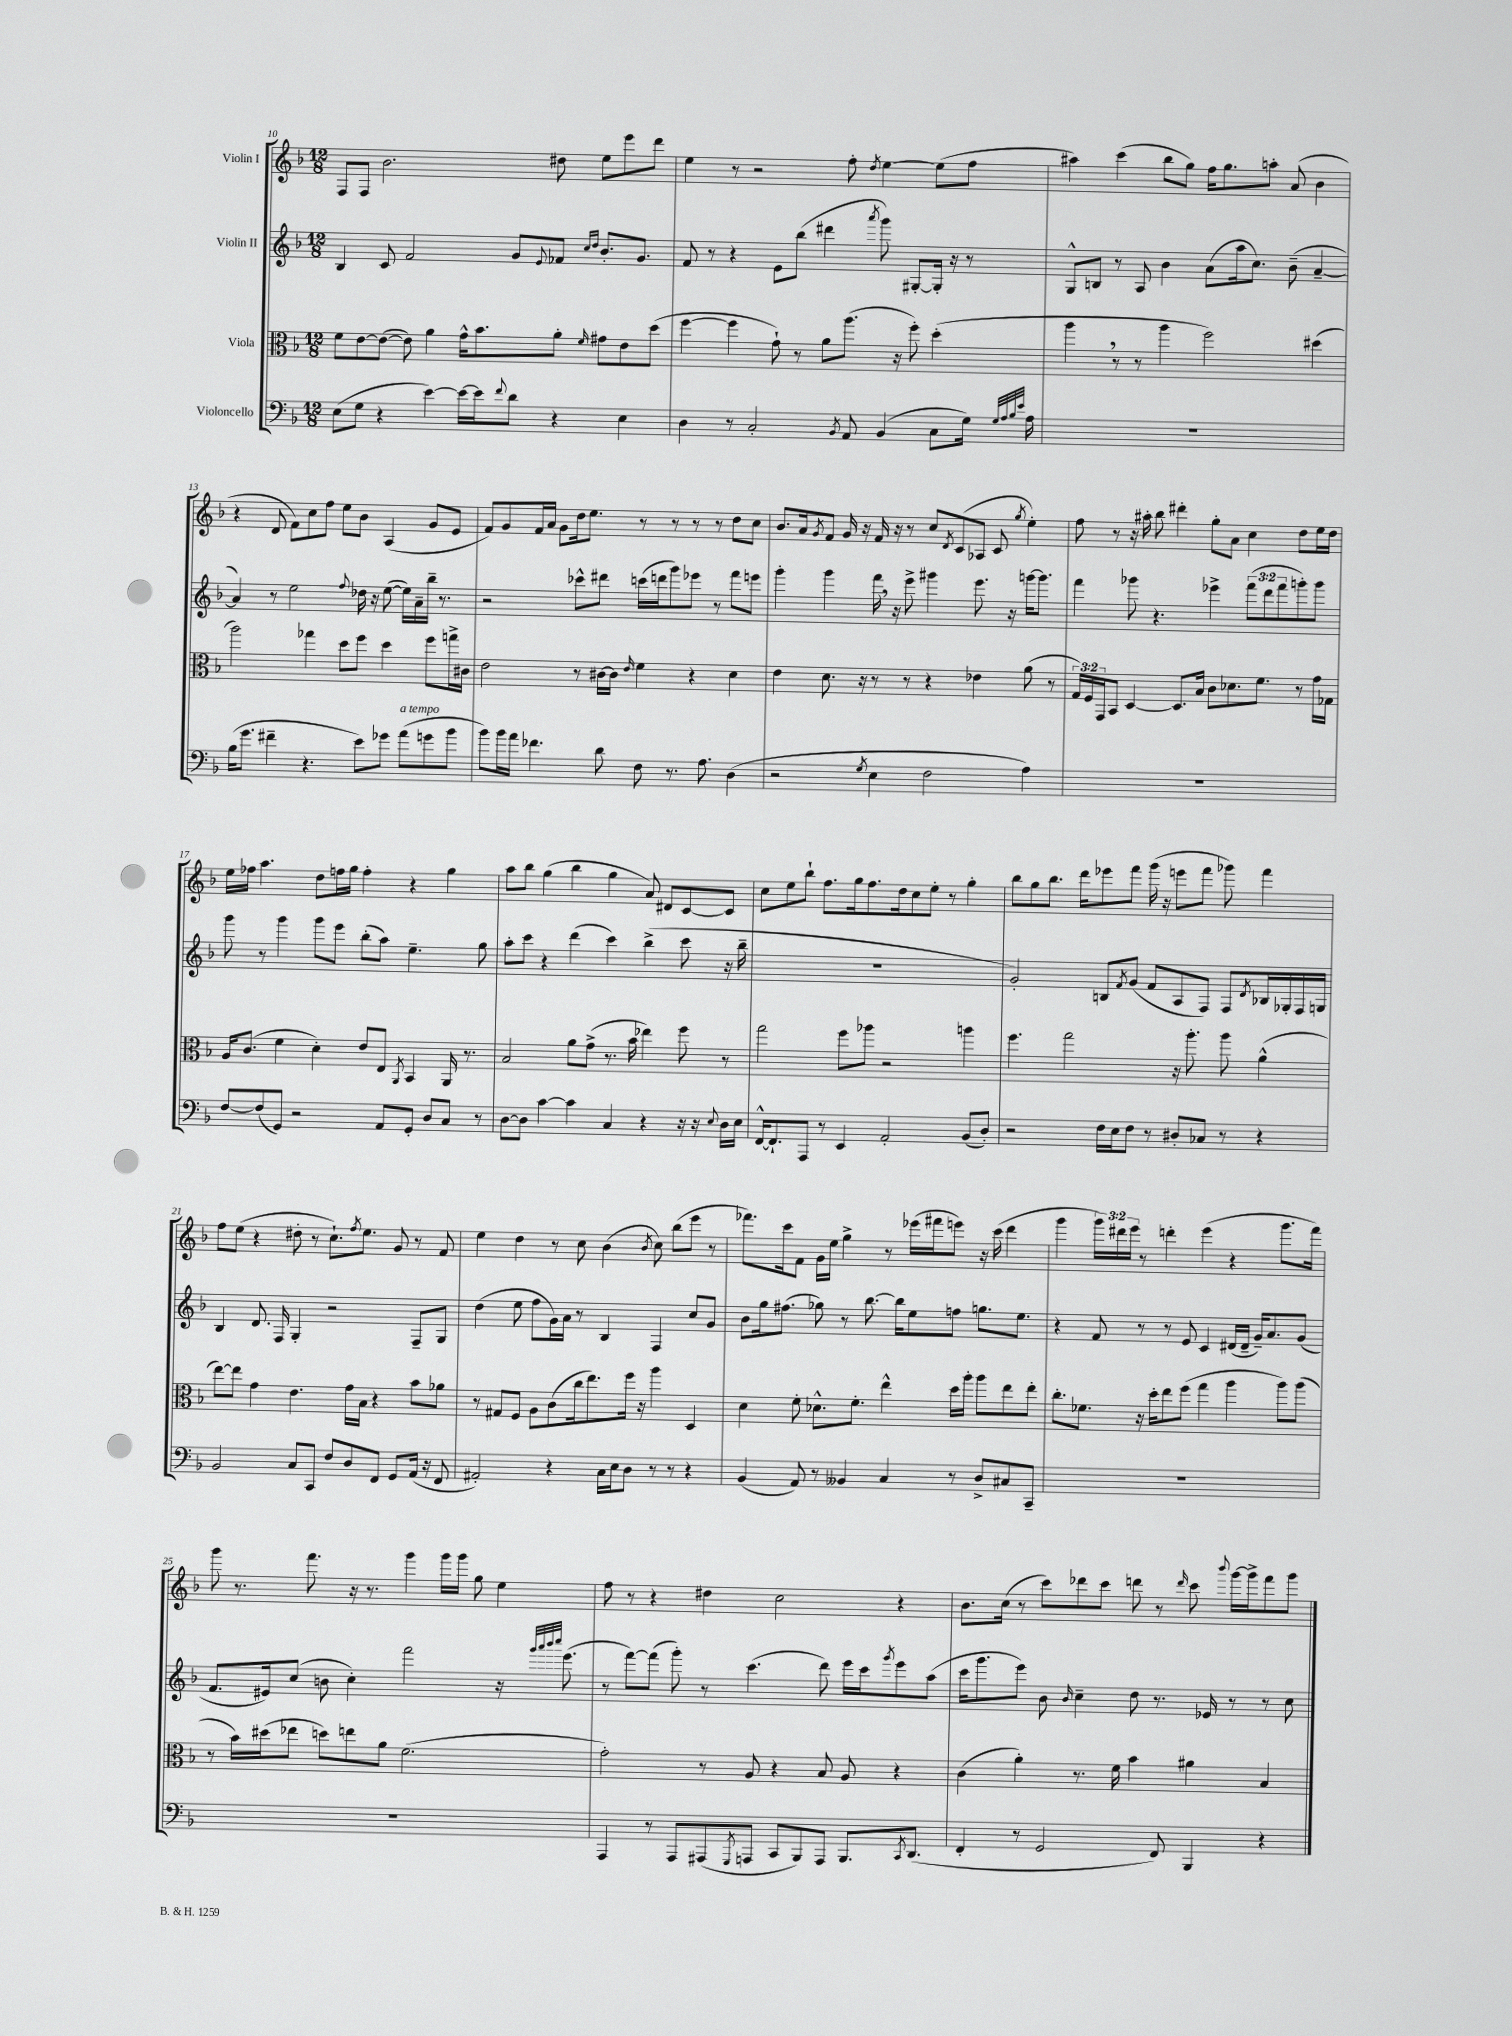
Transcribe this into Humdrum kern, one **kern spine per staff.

**kern	**kern	**kern	**kern
*staff4	*staff3	*staff2	*staff1
*clefF4	*clefC3	*clefG2	*clefG2
*k[b-]	*k[b-]	*k[b-]	*k[b-]
*M12/8	*M12/8	*M12/8	*M12/8
(8E\L	8f\L	4B-/	8F/L
8G\J	[8e\	.	8F/J
4r	(8e\_J	8c/	2.b-\
.	8e\])	2f/	.
[4e\)	4a\	.	.
16e\_LL	16g^^\LK	.	.
16e\]J	8.b-\	.	.
8qqf/	.	.	.
8d\J	.	8g/L	.
.	.	8qqe/	.
4r	8a'\J	8f-/J	8dd#\
.	.	16qqcc/LL	.
.	16qqf/	16qqdd/JJ	.
.	8g#\L	8.b-'/L	8ee\L
4E\	8e\	.	8eee\
.	.	8.g/J	.
.	(8dd\J	.	8ddd\J
=	=	=	=
4D\	[4ff\	8f/	4ee\
.	.	8r	.
8r	4ff\]	4r	8r
2C'/	.	.	2r
.	8g`\)	8e\L	.
.	8r	(8bb-\J	.
.	8a\L	4ddd#\	.
8qBB-/	.	.	.
8AA/	(8.aa\J	.	8ff'\
.	.	8qaaa/	8qdd/
(4BB-/	.	8ggg\)	[4ee\
.	16r	.	.
.	8ff'\)	[8G#'/L	.
8C\L	(4dd'\	16G#'/]Jk	(8ee\]L
.	.	16r	.
16G\Jk)	.	8r	8ff\J
32qqG/LLL	.	.	.
32qqA/	.	.	.
32qqB-/	.	.	.
32qqe/JJJ	.	.	.
16A\	.	.	.
=	=	=	=
1.r	4aa\	8G^^/L	4aa#\)
.	.	8B/J	.
.	8r	8r	(4ccc\
.	8r	8A/	.
.	4aa\	4b-\	8bb-\L
.	.	.	8gg\J)
.	2ff\)	(8a\L	16ff\LK
.	.	.	8.gg\
.	.	16aa\k	.
.	.	8.cc\J)	.
.	.	.	8aa'\J
.	.	(8b-~\	(8a/
.	(4dd#\	[4a~/	4b-\
=	=	=	=
(16B-\LK	2aa\)	4a/])	4r
8.g\J	.	.	.
4f#~\	.	8r	8d/
.	.	2ee\	8f\L)
4.r	4gg-\	.	8cc\
.	.	.	8ff\J
.	8dd\L	.	8ee\L
.	.	8qqff/	.
8e\L)	8ff\J	16dd-\	8b-\J
.	.	16r	.
8g-\J	4dd\	([8ee\	(4A/
(8a\L	.	16ee\]LL)	.
.	.	16a~\	.
8g\	8ff\L	16bb-~\JJ	8g/L
.	.	8.r	.
8b-\J	16gg^\L	.	8e/J
.	16c#\JJ	.	.
=	=	=	=
8b-\L)	2e\	2r	8f/L)
16b-\L	.	.	8g/
16a\JJ	.	.	.
4.f-\	.	.	16f/L
.	.	.	16a/JJ
.	.	.	8g\L
.	8r	8ccc-^^\L	16dd\k
.	.	.	8.ee\J
8d\	[16c#\LL	8ddd#\J	.
.	16c#\]JJ	.	.
.	16qqe/	.	.
8F\	4f\	(16ccc\LL	8r
.	.	16ddd\J	.
8.r	.	8ggg\)	8r
.	4r	8eee-\J	8r
8.A\	.	.	.
.	.	8r	8r
(4D\	4d\	8fff\L	8dd\L
.	.	8eee\J	8cc\J
=	=	=	=
2r	4e\	4ggg'\	8.b-/L
.	.	.	16a/k
.	.	.	8qg/
.	8.d\	4ggg\	8f/J
.	.	.	16g/
.	16r	.	16r
8qG/	.	.	.
4E\	8r	16fff\	16f/
.	.	16r	16r
.	8r	8eee^\	8r
2F\	4r	4ggg#\	8cc/L
.	.	.	8qd/
.	.	.	(8c/
.	4e-\	8.eee\	8A-/J
.	.	.	8c/
.	.	16r	.
.	.	.	8qgg/
4A\)	(8a\	[16ggg\LK	4ee'\)
.	.	8.ggg\]J	.
.	8r	.	.
=	=	=	=
1.r	24G/LL)	4fff\	8ff\
.	24F/	.	.
.	24GG/J	.	.
.	8BB-/J	.	8r
.	[4D/	8ggg-\	16r
.	.	.	16aa#'\
.	.	4.r	8bb-\
.	8.D/]L	.	4ddd#'\
.	16B-/Jk	.	.
.	8c\L	4eee-^\	8gg'\L
.	8.d-\	.	8a\J
.	.	(12fff\L	4cc\
.	8.f\J	.	.
.	.	12ddd\	.
.	.	12fff\	.
.	8r	8ggg'\)	8dd\L
.	16g\LL	8ggg\J	16ee\L
.	16G-\JJ	.	16dd\JJ
=	=	=	=
[8F/L	16A/LK	8ggg\	16ee\LL
.	(8.c/J	.	16ff-\JJ
(8F/]	.	8r	4.aa\
8GG/J)	4f\	4ggg\	.
2r	.	.	.
.	4d'\)	8ggg\L	8dd\L
.	.	8eee\J	16ff\L
.	.	.	16gg\JJ
.	8e/L	(8bb-'\L	4ff'\
8AA/L	8E/J	8aa\J)	.
.	8qAA/	.	.
8GG'/J	4BB-/	4.ee~\	4r
8D/L	.	.	.
8C/J	16AA/	.	4gg\
.	8.r	.	.
8r	.	8gg\	.
=	=	=	=
[8D\L	2B-/	8aa'\L	8aa\L
8D\]J	.	8ccc\J	8bb-\J
[4c\	.	4r	(4gg\
4c\]	8a\L	(4ddd\	4bb-\
.	(8g^\J	.	.
4C/	8.r	4ccc\)	4gg\
.	16b-\	.	.
4r	4ee-\)	(4bb-^\	8a/)
.	.	.	8d#/L
16r	8ff\	8ccc\	[8c/
16r	.	.	.
8qqE/	.	.	.
16D\LL	8r	16r	8c/]J
16E\JJ	.	16bb-~\	.
=	=	=	=
[16FF^^/LK	2gg\	1.r	8cc\L
8.FF`/]	.	.	.
.	.	.	8ee\
8AAA/J	.	.	8bb-`\J
8r	.	.	8.ff\L
4EE/	8ff\L	.	.
.	.	.	16gg\k
.	8aa-\J	.	8.ff\
2AA'/	2r	.	.
.	.	.	16dd\k
.	.	.	8cc\
.	.	.	8ee'\J
.	.	.	8r
(8BB-/L	4aa\	.	4gg'\
8D'/J)	.	.	.
=	=	=	=
2r	4.ff\	2g'/)	8bb-\L
.	.	.	8gg\
.	.	.	8.bb-\J
.	2gg\	.	.
.	.	.	16ddd\LK
16F\LL	.	8B/L	8eee-\
16E\J	.	.	.
.	.	8qf/	.
8F\J	.	(8g/J	8fff\J
8r	.	8f/L	(16ggg\
.	.	.	16r
8D#'/L	16r	8A/	8eee\L
.	8.aa'\	.	.
8C-/J	.	8F/J)	8fff\J
8r	8aa\	8F/L	8ggg-\)
.	.	8qd/	.
4r	(4a^^\	16B-/L	4fff\
.	.	16G-'/	.
.	.	16F/	.
.	.	16G/JJ	.
=	=	=	=
2BB-/	[8ee\L)	4B-/	8ff\L
.	8ee\]J	.	(8ee\J
.	4g\	8.d/	4r
.	.	16F/	.
8C/L	4.e\	4G'/	8dd#'\
8CC/J	.	.	8r
8F/L	.	2r	8.cc`\L)
8D/	16g\LL	.	.
.	.	.	8qff/
.	16B-\JJ	.	8.ee\J
8FF/J	4r	.	.
8GG/L	.	.	8g/
(16AA/Jk	8b-\L	8F~/L	8r
16r	.	.	.
8FF/	8a-\J	8G/J	8f/
=	=	=	=
2AA#'/)	8r	(4dd\	4ee\
.	8G#/L	.	.
.	8F/J	8ee\	4dd\
.	8A\L	8ff\L	.
4r	(8c\	16g\L)	8r
.	.	16a\JJ	.
.	16cc\k	8r	8cc\
.	8.ee\)	.	.
16C\LL	.	4B-/	(4b-\
16E\J	.	.	.
8D\J	16ff\Jk	.	.
.	16r	.	.
.	.	.	8qb-/
8r	4aa\	4F/	8cc\)
8r	.	.	(8bb-\L
4r	4D/	8cc/L	8eee\J
.	.	8g/J	8r
=	=	=	=
(4BB-/	4d\	8b-\L	8.fff-\L)
.	.	16gg\k	.
.	.	(8.ff#\J	16ccc\k
8AA/)	8f'\	.	8f\J
8r	8.d-^^\L	8gg-\)	16g\LL
.	.	.	16ee\JJ
4BB--/	.	8r	4gg^\
.	8.f'\J	.	.
.	.	[8.bb-\	.
4C/	4ee^^\	.	8r
.	.	16bb-\]LK	.
.	.	8ee\	(16eee-\LL
.	.	.	16fff#\J
8r	16dd\LL	8ff\J	8eee\J)
.	16aa'\JJ	.	.
8D^/L	8aa\L	8.gg\L	16r
.	.	.	(16ccc\
8C#/	8ee\	.	4ddd\
.	.	8.ee\J	.
8CC~/J	8ee'\J	.	.
=	=	=	=
1.r	8.cc'\L	4r	4ggg\
.	8.f-\J	.	.
.	.	8f/	24ggg\LL)
.	.	.	24ddd#\
.	.	.	24eee\JJ
.	16r	8r	8r
.	16dd'\LK	.	.
.	8ee\	8r	4ddd'\
.	(8ff\J	8e/	.
.	4gg\	4c/	(4eee\
.	4aa\	(16d#/LL	4r
.	.	16d#~/JJ	.
.	.	16g~/LK)	.
.	.	8.a/	.
.	8aa\L)	.	8.ggg\L
.	(8aa\J	(8g/J	.
.	.	.	16fff\Jk)
=	=	=	=
1.r	8r	8.f/L	8ggg\
.	16b-\LL)	.	8.r
.	(16dd#\J	16e#/k)	.
.	8ee-\J	(8cc/J	.
.	.	.	8.fff\
.	8dd\L)	8b\	.
.	8ee\	4cc'\)	16r
.	.	.	8.r
.	8a\J	.	.
.	(2.f\	2fff\	4ggg\
.	.	.	16ggg\LL
.	.	.	16ggg\JJ
.	.	.	8gg\
.	.	16r	4ee\
.	.	32qqggg/LLL	.
.	.	32qqaaa/	.
.	.	32qqbbb-/	.
.	.	32qqcccc/JJJ	.
.	.	(8.eee\	.
=	=	=	=
4AAA/	2g'\)	8r	8ff\
.	.	[8fff\L)	8r
8r	.	(8fff\]J	4r
8AAA/L	.	8ggg'\)	.
(8AAA#/	8r	8r	4dd#\
8qGGG/	.	.	.
8AAA/J	8A/	(4.ccc\	.
8CC/L	4r	.	2cc\
8BBB-/)	.	.	.
8AAA/J	8B-/	8ddd\)	.
8.BBB-/L	8A/	16eee\LL	.
.	.	16ccc\J	.
.	.	8qggg/	.
.	4r	8eee\	4r
8qCC/	.	.	.
(8.DD/J	.	.	.
.	.	(8aa\J	.
=	=	=	=
4FF'/	(4c\	16ccc\LK	8.b-\L
.	.	8.ggg\	.
.	.	.	(16cc\Jk
8r	4a'\)	8eee\J)	8r
2GG/	.	8b-\	8ccc\L)
.	.	16qqb-/	.
.	8.r	4cc~\	8ddd-\
.	.	.	8ccc\J
.	16f\	.	.
.	4b-\	8dd\	8ddd\
8FF/)	.	8.r	8r
.	.	.	16qqddd/
4BBB-/	4a#\	.	8ccc\
.	.	16e-/	.
.	.	.	8qqbbb-/
.	.	8r	[16ggg\LL
.	.	.	16ggg^\]J
4r	4B-/	8r	8fff\
.	.	8cc\	8ggg\J
==	==	==	==
*-	*-	*-	*-
